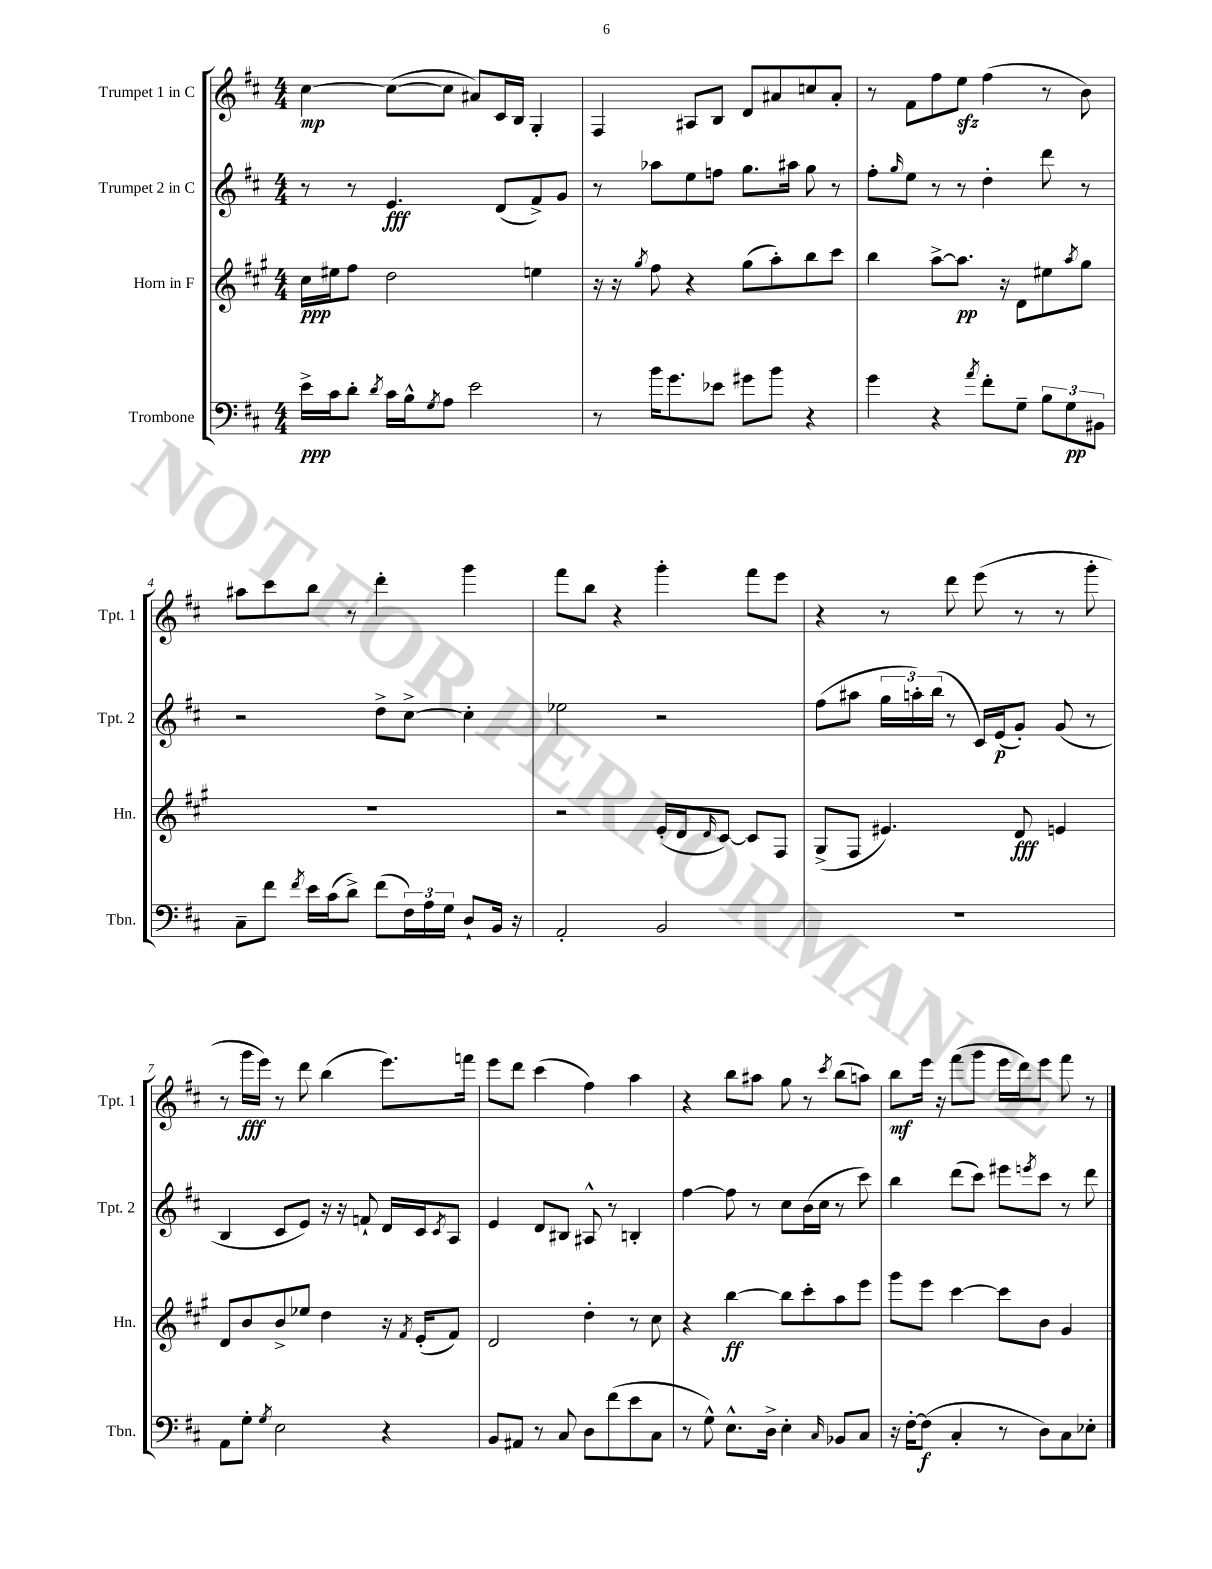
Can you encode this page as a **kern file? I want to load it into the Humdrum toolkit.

**kern	**dynam	**kern	**dynam	**kern	**dynam	**kern	**dynam
*part4	*part4	*part3	*part3	*part2	*part2	*part1	*part1
*staff4	*staff4	*staff3	*staff3	*staff2	*staff2	*staff1	*staff1
*I"Trombone	*	*I"Horn in F	*	*I"Trumpet 2 in C	*	*I"Trumpet 1 in C	*
*I'Tbn.	*	*I'Hn.	*	*I'Tpt. 2	*	*I'Tpt. 1	*
*clefF4	*	*clefG2	*	*clefG2	*	*clefG2	*
*k[f#c#]	*	*k[f#c#g#]	*	*k[f#c#]	*	*k[f#c#]	*
*M4/4	*	*M4/4	*	*M4/4	*	*M4/4	*
=1	=1	=1	=1	=1	=1	=1	=1
16e^\LL	ppp	16cc#\LL	ppp	8r	.	[4cc#\	mp
16c#\J	.	16ee#X\J	.	.	.	.	.
8d'\J	.	8ff#\J	.	8r	.	.	.
8qd/	.	.	.	.	.	.	.
16c#\LL	.	2dd\	.	4.e/	fff	(8cc#\L_	.
16B^^\J	.	.	.	.	.	.	.
8qG/	.	.	.	.	.	.	.
8A\J	.	.	.	.	.	8cc#\J]	.
2e\	.	.	.	.	.	8a#X/L)	.
.	.	.	.	(8d/L	.	16c#/L	.
.	.	.	.	.	.	16B/JJ	.
.	.	4een\	.	8f#^/)	.	4G'/	.
.	.	.	.	8g/J	.	.	.
=2	=2	=2	=2	=2	=2	=2	=2
8r	.	16r	.	8r	.	4F#/	.
.	.	16r	.	.	.	.	.
.	.	8qgg#/	.	.	.	.	.
16b\KL	.	8ff#\	.	8aa-X\L	.	.	.
8.g\	.	.	.	.	.	.	.
.	.	4r	.	8ee\	.	8A#X/L	.
8e-X\J	.	.	.	8ffn\J	.	8B/J	.
8g#X\L	.	(8gg#\L	.	8.gg\L	.	8d/L	.
8b\J	.	8aa'\)	.	.	.	8a#X/	.
.	.	.	.	16aa#X\Jk	.	.	.
4r	.	8bb\	.	8gg\	.	8ccn/	.
.	.	8ccc#\J	.	8r	.	8a#'/J	.
=3	=3	=3	=3	=3	=3	=3	=3
4g\	.	4bb\	.	8ff#'\L	.	8r	.
.	.	.	.	16qqgg/	.	.	.
.	.	.	.	8ee\J	.	8f#\L	.
4r	.	[8aa^\L	.	8r	.	8ff#\	.
.	.	8.aa\J]	pp	8r	.	8eezz\J	.
8qa/	.	.	.	.	.	.	.
8f#'\L	.	.	.	4dd'\	.	(4ff#\	.
.	.	16r	.	.	.	.	.
8G~\J	.	8d\L	.	.	.	.	.
12B\L	.	8ee#X\	.	8ddd\	.	8r	.
12G\	pp	.	.	.	.	.	.
.	.	8qaa/	.	.	.	.	.
.	.	8gg#\J	.	8r	.	8b\)	.
12BB#X\J	.	.	.	.	.	.	.
!!LO:LB:g=z
=4	=4	=4	=4	=4	=4	=4	=4
8C#~\L	.	1r	.	2r	.	8aa#X\L	.
8f#\J	.	.	.	.	.	8ccc#\	.
8qf#/	.	.	.	.	.	.	.
16e\LL	.	.	.	.	.	8bb\J	.
(16c#\J	.	.	.	.	.	.	.
8d^\J)	.	.	.	.	.	8r	.
(8f#\L	.	.	.	8dd^\L	.	4ddd'\	.
24F#\L)	.	.	.	[8cc#^\J	.	.	.
24A\	.	.	.	.	.	.	.
24G\JJ	.	.	.	.	.	.	.
8D`/L	.	.	.	4cc#'\]	.	4ggg\	.
16BB/Jk	.	.	.	.	.	.	.
16r	.	.	.	.	.	.	.
=5	=5	=5	=5	=5	=5	=5	=5
2AA'/	.	2r	.	2ee-X\	.	8fff#\L	.
.	.	.	.	.	.	8bb\J	.
.	.	.	.	.	.	4r	.
2BB/	.	(16e'/LL	.	2r	.	4ggg'\	.
.	.	16d/J	.	.	.	.	.
.	.	16qqd/	.	.	.	.	.
.	.	[8c#/J)	.	.	.	.	.
.	.	8c#/L]	.	.	.	8fff#\L	.
.	.	8F#/J	.	.	.	8eee\J	.
=6	=6	=6	=6	=6	=6	=6	=6
1r	.	(8G#^/L	.	(8ff#\L	.	4r	.
.	.	8F#/J	.	8aa#X\J	.	.	.
.	.	4.e#X/)	.	24gg\LL	.	8r	.
.	.	.	.	24aan'\)	.	.	.
.	.	.	.	(24bb\JJ	.	.	.
.	.	.	.	8r	.	8ddd\	.
.	.	.	.	16c#/LL)	.	(8eee\	.
.	.	.	.	(16e/J	p	.	.
.	.	8d/	fff	8g'/J)	.	8r	.
.	.	4en/	.	(8g/	.	8r	.
.	.	.	.	8r	.	8ggg'\	.
!!LO:LB:g=z
=7	=7	=7	=7	=7	=7	=7	=7
8AA\L	.	8d/L	.	4B/	.	8r	.
8G'\J	.	8b/	.	.	.	16ggg\LL	fff
.	.	.	.	.	.	16eee\JJ)	.
8qG/	.	.	.	.	.	.	.
2E\	.	8b^/	.	8c#/L	.	8r	.
.	.	8ee-X/J	.	8e/J)	.	8ddd\	.
.	.	4dd\	.	16r	.	(4bb\	.
.	.	.	.	16r	.	.	.
.	.	.	.	8fn`/	.	.	.
4r	.	16r	.	16d/LL	.	8.eee\L)	.
.	.	8qf#/	.	.	.	.	.
.	.	(16e'/KL	.	16c#/J	.	.	.
.	.	.	.	8qc#/	.	.	.
.	.	8f#/J)	.	8A/J	.	.	.
.	.	.	.	.	.	16fffn\Jk	.
=8	=8	=8	=8	=8	=8	=8	=8
8BB/L	.	2d/	.	4e/	.	8eee\L	.
8AA#X/J	.	.	.	.	.	8ddd\J	.
8r	.	.	.	8d/L	.	(4ccc#\	.
8C#/	.	.	.	8B#X/J	.	.	.
8D\L	.	4dd'\	.	8A#X^^/	.	4ff#\)	.
(8f#\	.	.	.	8r	.	.	.
8e\	.	8r	.	4Bn'/	.	4aa\	.
8C#\J	.	8cc#\	.	.	.	.	.
=9	=9	=9	=9	=9	=9	=9	=9
8r	.	4r	.	[4ff#\	.	4r	.
8G^^\)	.	.	.	.	.	.	.
8.E^^\L	.	[4bb\	ff	8ff#\]	.	8bb\L	.
.	.	.	.	8r	.	8aa#X\J	.
16D^\Jk	.	.	.	.	.	.	.
4E'\	.	8bb\L]	.	8cc#\L	.	8gg\	.
.	.	8ccc#'\	.	(16b\L	.	8r	.
.	.	.	.	16cc#\JJ	.	.	.
16qqC#/	.	.	.	.	.	8qccc#/	.
8BB-X/L	.	8aa\	.	8r	.	(8bb\L	.
8C#/J	.	8eee\J	.	8ccc#\)	.	8aan\J)	.
=10	=10	=10	=10	=10	=10	=10	=10
16r	.	8ggg#\L	.	4bb\	.	8bb\L	mf
[16F#'\KL	.	.	.	.	.	.	.
(8F#\J]	f	8eee\J	.	.	.	16eee\Jk	.
.	.	.	.	.	.	16r	.
4C#'/	.	[4ccc#\	.	(8ddd\L	.	(8fff#\L	.
.	.	.	.	8ccc#\J)	.	8ggg\J	.
8r	.	8ccc#\L]	.	8eee#X\L	.	16eee\LL	.
.	.	.	.	.	.	16ddd\J)	.
.	.	.	.	8qeeen/	.	.	.
8D\L)	.	8b\J	.	8ccc#\J	.	8eee\J	.
8C#\	.	4g#/	.	8r	.	8fff#\	.
8E-X'\J	.	.	.	8ddd\	.	8r	.
==	==	==	==	==	==	==	==
*-	*-	*-	*-	*-	*-	*-	*-
